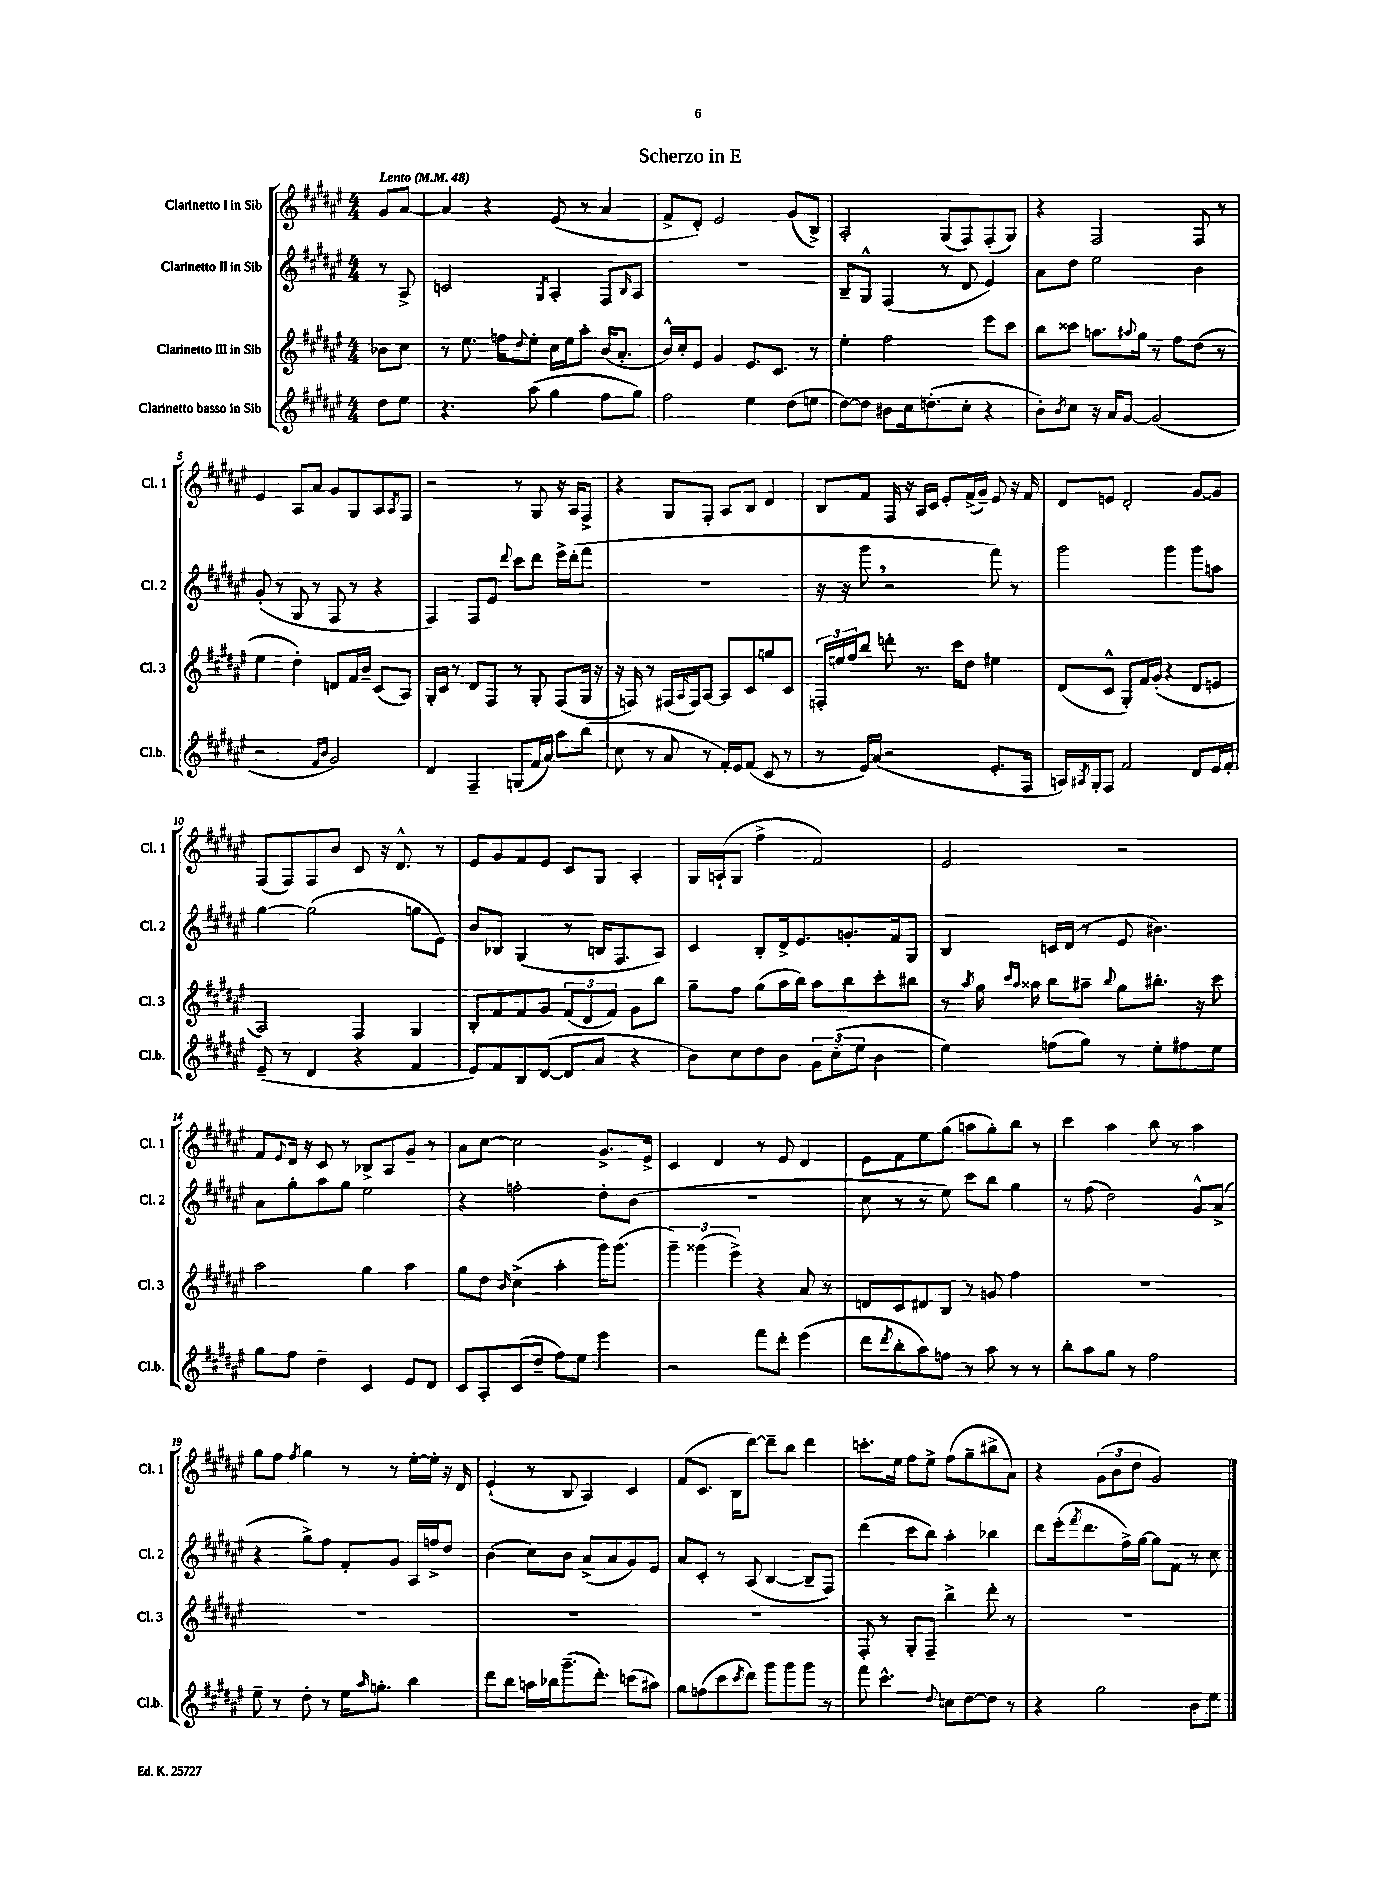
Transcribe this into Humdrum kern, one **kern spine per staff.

**kern	**kern	**kern	**kern
*staff4	*staff3	*staff2	*staff1
*clefG2	*clefG2	*clefG2	*clefG2
*k[f#c#g#d#a#e#]	*k[f#c#g#d#a#e#]	*k[f#c#g#d#a#e#]	*k[f#c#g#d#a#e#]
*M4/4	*M4/4	*M4/4	*M4/4
*MM48	*MM48	*MM48	*MM48
8dd#	8b-	8r	8g#
8ee#	8cc#	8A#^	[8a#
=	=	=	=
4.r	8r	2c	4a#]
.	8.ee#	.	.
.	.	.	4r
.	16ff	.	.
.	8qqdd#	.	.
(8aa#	8ee#'	.	.
.	.	8qG#	.
4gg#	16cc#	4A#'	(8e#
.	16ee#	.	.
.	8aa#'	.	8r
8ff#	(16b	8F#	4a#
.	8.a#'	.	.
.	.	16qqB	.
8gg#)	.	8A#	.
=	=	=	=
2ff#	16b^^)	1r	8f#^
.	16cc#'	.	.
.	8e#	.	8d#')
.	4g#	.	2e#
4ee#	8.e#	.	.
.	8.c#	.	.
(8dd#	.	.	(8g#
8ee	8r	.	8B^)
=	=	=	=
[8dd#)	4ee#'	8B~	2A#'
8dd#]	.	8G#^^	.
8b#	2ff#	(4F#	.
16cc#	.	.	.
(8.dd'	.	.	.
.	.	8r	(8G#
8cc#'	.	8d#	8F#)
4r	8eee#	4e#)	(8F#'
.	8ccc#	.	8G#)
=	=	=	=
8b')	8bb	8a#	4r
8qb	.	.	.
8cc#	8ccc##	8dd#	.
16r	8.aa	2ee#	2F#
16a#	.	.	.
[8g#	.	.	.
.	8qqaa#	.	.
.	16gg#	.	.
(2g#]	8r	.	.
.	8ff#	.	.
.	(8dd#	4b	8F#
.	8r	.	8r
=	=	=	=
2r	4ee#	(8g#'	4e#
.	.	8r	.
.	4dd#')	8G#	8A#
.	.	8r	8a#
16qqf#	.	.	.
16qqb	.	.	.
2g#)	8d	8F#	8g#
.	16f#	8r	8G#
.	16b~	.	.
.	(8c#	4r	8A#
.	.	.	8qA#
.	8A#)	.	8F#
=	=	=	=
4d#	16G#'	4F#)	2r
.	16c#	.	.
.	8r	.	.
4F#~	8d#	8F#	.
.	8F#	8e#	.
.	.	8qqddd#	.
(8G	8r	8ccc#	8r
16f#	8G#'	8ddd#	8G#
16a#)	.	.	.
8aa#	(8F#	16eee#^	16r
.	.	(16ddd#'	16A#
(8bb	16G#	8fff#	8F#^
.	16r	.	.
=	=	=	=
8cc#	16r	1r	4r
.	16F)	.	.
8r	8r	.	.
8a#	(16F#	.	8G#
.	16qqA#	.	.
.	16F#)	.	.
8r	[8A#	.	8F#'
16f#')	8A#]	.	8A#
16e#	.	.	.
(8f#	8c#	.	8B
8c#	8gg	.	4d#
8r	8c#	.	.
=	=	=	=
8r	24F'	16r	8B
.	24ee	.	.
.	.	16r	.
.	24ff#	.	.
16e#)	8bb	8ggg#	8f#
(16a#	.	.	.
2r	8ddd'	2r	16F#
.	.	.	16r
.	8.r	.	16A#
.	.	.	16c#
.	.	.	8e#'
.	16ccc#	.	.
.	8dd#	.	(16f#^
.	.	.	16g#~)
8.e#'	4ee#	8fff#)	8e#
.	.	8r	16r
16F#	.	.	16f#
=	=	=	=
16A)	(8d#	2ggg#	8d#
8qA#	.	.	.
16G#'	.	.	.
8F#	8c#^^	.	8e
2f#	8G#')	.	2d#'
.	16f#	.	.
.	(16g#'	.	.
.	4r	4ggg#	.
8d#	8d#	8ggg#	[8g#
16e#	8e	8aa	8g#]
16f#'	.	.	.
=	=	=	=
(8e#~	2A#)	[4gg#	(8F#
8r	.	.	8F#)
4d#	.	(2gg#]	8F#
.	.	.	8b
4r	4F#	.	8c#
.	.	.	16r
.	.	.	8.d#^^
4f#	4G#	8gg	.
.	.	8e#)	8r
=	=	=	=
8e#)	8B'	8b	8e#
8f#	8f#	8B-	8g#
8B	8f#	(4G#	8f#
([8d#	8g#	.	8e#
8d#]	(12f#	8r	8c#
.	12d#	.	.
8a#	.	16B	8G#
.	12f#)	.	.
.	.	8.F#	.
4r	8g#	.	4A#'
.	8bb	8A#)	.
=	=	=	=
8b)	8gg#~	4c#	16G#
.	.	.	(16A`
8cc#	8ff#	.	8G#
8dd#	(8gg#	8B'	4ff#^
8b	16aa#	16d#^	.
.	16bb)	8.e#	.
12g#	8aa#	.	2f#)
(12cc#'	.	.	.
.	8bb	8.g'	.
12ee#	.	.	.
4b	8ccc#'	.	.
.	.	16f#	.
.	8bb#	8G#	.
=	=	=	=
4ee#)	8r	4B	2e#
.	8qaa#	.	.
.	16gg#	.	.
.	16qqccc#	.	.
.	16qqaa#	.	.
.	16aa##	.	.
(8ff	8bb	16c	.
.	.	(16d#	.
8gg#)	8aa#~	8r	.
.	8qqbb	.	.
8r	8gg#	8e#	2r
8ee#'	8.bb#'	4.b#)	.
8ff#	.	.	.
.	16r	.	.
8ee#	8ccc#	.	.
=	=	=	=
8gg#	2aa#	8a#	8f#
.	.	.	8qqe#
8ff#	.	8gg#'	16d#
.	.	.	16r
4dd#~	.	8aa#	8c#
.	.	8gg#	8r
4c#	4gg#	2ee#	8B-^
.	.	.	8A#
8e#	4aa#	.	8g#~
8d#	.	.	8r
=	=	=	=
8c#	8gg#	4r	8a#
8A#'	8dd#	.	[8cc#
.	16qqb	.	.
(8c#	(4cc#^	2ff'	2cc#]
8dd#~	.	.	.
8ff#)	4aa#'	.	.
8ee#	.	.	.
4eee#	16ggg#)	8dd#'	8.g#^
.	(8.ggg#	.	.
.	.	(8b	.
.	.	.	16e#^
=	=	=	=
2r	6ggg#~)	1r	4c#
.	(6ggg##	.	.
.	.	.	4d#
.	6eee#^)	.	.
8fff#	4r	.	8r
8ddd#'	.	.	8e#
(4eee#	8a#	.	4d#
.	8r	.	.
=	=	=	=
8ddd#	8d	8cc#	8e#
8qddd#	.	.	.
8bb'	8c#	8r	8f#
8aa#)	8d#	8r	8ee#
8ff	8B	8ee#)	(8gg#
8r	8r	8ccc#	8aa
8aa#	8g	8bb	8gg#')
8r	4ff#	4gg#	8bb
8r	.	.	8r
=	=	=	=
8bb'	1r	8r	4ccc#
8aa#	.	(8ff#	.
8gg#	.	2dd#)	4aa#
8r	.	.	.
2ff#	.	.	8bb
.	.	.	8r
.	.	8g#^^	4aa#
.	.	(8a#^	.
=	=	=	=
8ee#~	1r	4r	8gg#
8r	.	.	8ff#
.	.	.	8qff#
8dd#'	.	8gg#^)	4gg#
8r	.	8ff#	.
16ee#	.	8f#'	8r
16qqaa#	.	.	.
8.gg'	.	.	.
.	.	8g#	8r
4bb	.	16A#	[16ee#'
.	.	16ff^	16ee#']
.	.	8dd#	16r
.	.	.	16d#
=	=	=	=
8ddd#	1r	(4b	(4e#`
8bb	.	.	.
16aa	.	8cc#)	8r
16bb-	.	.	.
(8.ggg#~	.	8b	8B
.	.	(8a#^	4A#)
8.ddd#')	.	.	.
.	.	8a#	.
(8ccc	.	8g#)	4c#
8aa#)	.	8e#	.
=	=	=	=
8gg#	1r	8a#	(8f#
(8ff	.	8c#'	8.c#
8ccc#	.	8r	.
.	.	.	16B
8qccc#	.	.	.
8ddd#)	.	(8A#	[8ddd#)
8ggg#	.	[4B	8ddd#~]
8ggg#	.	.	8bb
8ggg#	.	8B~]	4ddd#
8r	.	8F#)	.
=	=	=	=
8fff#	8F#'	(4ddd#	8.ccc'
4.ccc#^^	8r	.	.
.	.	.	16ee#
.	8G#'	8ccc#	8ff#
.	8F#~	8bb)	8ee#^
8qqdd#	.	.	.
8cc	4bb^	4aa#'	(8ff#
[8dd#	.	.	8gg#~
8dd#]	8ddd#'	4bb-	8bb#^
8r	8r	.	8a#)
=	=	=	=
4r	1r	8ddd#	4r
.	.	(16eee#'	.
.	.	8qfff#	.
.	.	8.ddd#	.
2gg#	.	.	(12g#
.	.	.	12b
.	.	16ff#^)	.
.	.	.	12dd#
.	.	[16gg#	.
.	.	8gg#]	2g#)
.	.	8f#	.
8b	.	8r	.
8ee#	.	8cc#	.
==	==	==	==
*-	*-	*-	*-
